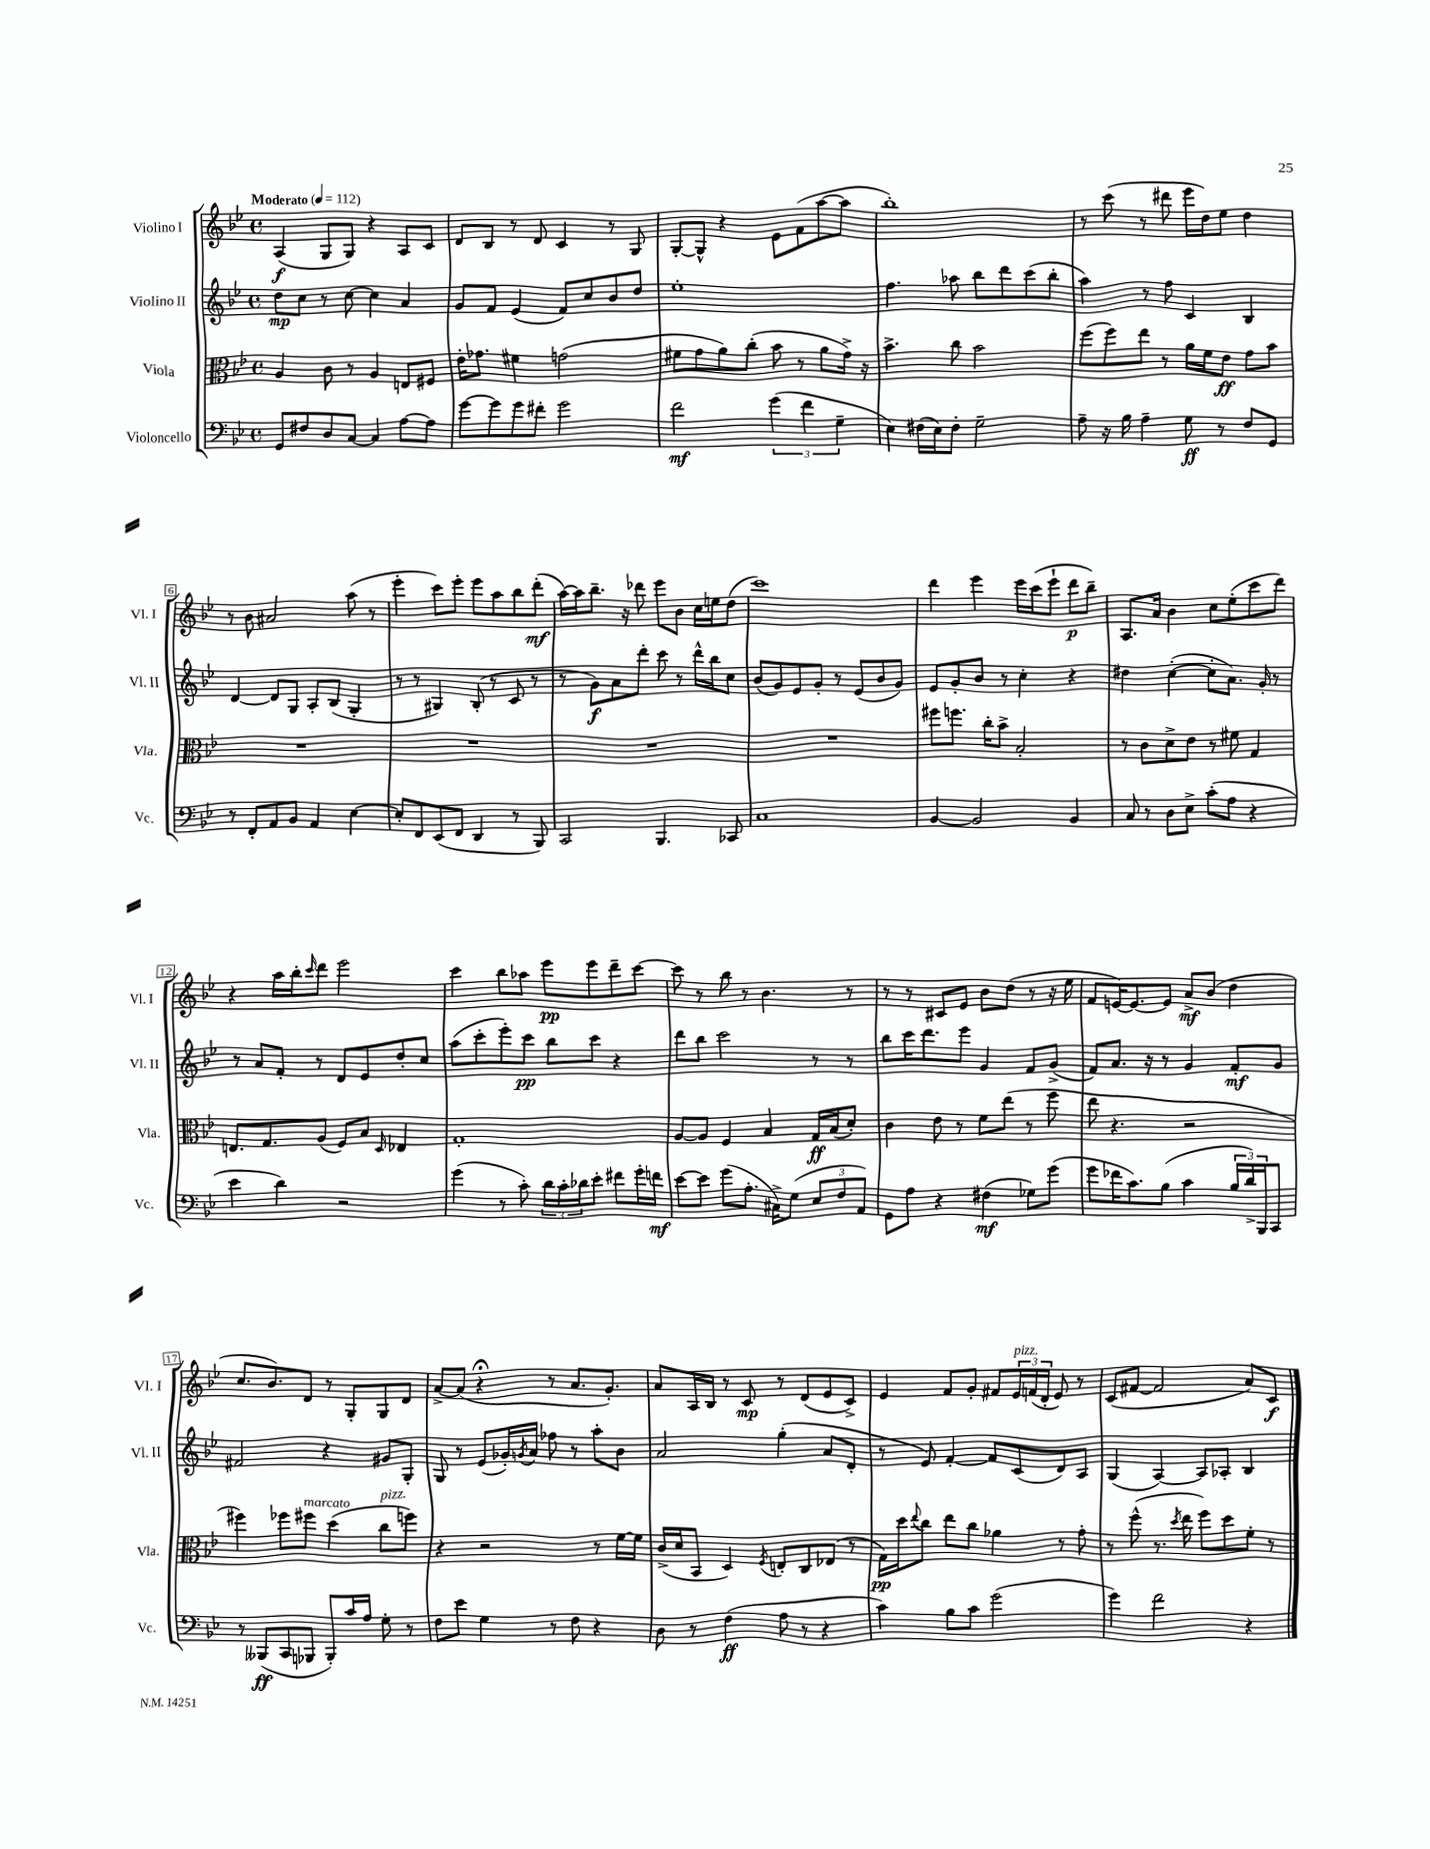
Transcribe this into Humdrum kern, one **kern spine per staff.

**kern	**dynam	**kern	**dynam	**kern	**dynam	**kern	**dynam
*part4	*part4	*part3	*part3	*part2	*part2	*part1	*part1
*staff4	*staff4	*staff3	*staff3	*staff2	*staff2	*staff1	*staff1
*I"Violoncello	*	*I"Viola	*	*I"Violino II	*	*I"Violino I	*
*I'Vc.	*	*I'Vla.	*	*I'Vl. II	*	*I'Vl. I	*
*clefF4	*	*clefC3	*	*clefG2	*	*clefG2	*
*k[b-e-]	*	*k[b-e-]	*	*k[b-e-]	*	*k[b-e-]	*
*M4/4	*	*M4/4	*	*M4/4	*	*M4/4	*
*met(c)	*	*met(c)	*	*met(c)	*	*met(c)	*
*MM112	*	*MM112	*	*MM112	*	*MM112	*
=1	=1	=1	=1	=1	=1	=1	=1
!	!	!	!	!	!	!LO:TX:a:B:t=Moderato	!
8GG/L	.	4A/	.	8dd\L	mp	(4A/	f
8F#X/	.	.	.	8cc\J	.	.	.
8D/	.	8c\	.	8r	.	8G/L	.
[8C/J	.	8r	.	[8cc\	.	8G/J)	.
4C/]	.	4A/	.	4cc\]	.	4r	.
[8A\L	.	8En/L	.	4a/	.	8A/L	.
8A\J]	.	8F#X/J	.	.	.	8c/J	.
=2	=2	=2	=2	=2	=2	=2	=2
[8g\L	.	16e-'\KL	.	8g/L	.	8d/L	.
.	.	8.g-X\J	.	.	.	.	.
8g\]	.	.	.	8f/J	.	8B-/J	.
8g\	.	4f#X\	.	(4e-/	.	8r	.
8f#X'\J	.	.	.	.	.	8d/	.
2g\	.	(2gn\	.	8f/L)	.	4c/	.
.	.	.	.	8cc/	.	.	.
.	.	.	.	8b-/	.	8r	.
.	.	.	.	8dd/J	.	8G/	.
=3	=3	=3	=3	=3	=3	=3	=3
2f\	mf	8f#X\L	.	1ee-'	.	[8G'/L	.
.	.	8g\	.	.	.	8G^^/J]	.
.	.	8a\)	.	.	.	4r	.
.	.	(8cc'\J	.	.	.	.	.
(6g\	.	8b-\	.	.	.	8e-\L	.
.	.	8r	.	.	.	(8f\	.
6f\	.	.	.	.	.	.	.
.	.	8a\L	.	.	.	[8aa\	.
6G~\	.	.	.	.	.	.	.
.	.	16g^\Jk)	.	.	.	8aa\J]	.
.	.	16r	.	.	.	.	.
=4	=4	=4	=4	=4	=4	=4	=4
4E-\)	.	4.b-^\	.	4.ff\	.	1bb-')	.
(16F#X\LL	.	.	.	.	.	.	.
16E-\J)	.	.	.	.	.	.	.
8F#'\J	.	8cc\	.	8aa-X\	.	.	.
2G~\	.	2b-\	.	8bb-\L	.	.	.
.	.	.	.	8ddd\	.	.	.
.	.	.	.	(8ccc\	.	.	.
.	.	.	.	8bb-'\J	.	.	.
=5	=5	=5	=5	=5	=5	=5	=5
8A~\	.	(8ff\L	.	4aa\)	.	8r	.
16r	.	8ff\)	.	.	.	(8ccc\	.
16B-\	.	.	.	.	.	.	.
4A~\	.	8ee-\J	.	8r	.	8r	.
.	.	8r	.	8ff\	.	8ddd#X\	.
8G\	ff	16a\LL	.	4c/	.	16eee-\LL	.
.	.	16f\J	.	.	.	16dd\J)	.
8r	.	8e-\J	ff	.	.	8ee-\J	.
8F/L	.	8g\L	.	4B-/	.	4dd\	.
8GG/J	.	8b-\J	.	.	.	.	.
!!LO:LB:g=z
=6	=6	=6	=6	=6	=6	=6	=6
8r	.	1r	.	[4d/	.	8r	.
8FF'/L	.	.	.	.	.	8b-\	.
8AA/	.	.	.	8d/L]	.	2a#X/	.
8BB-/J	.	.	.	8G/J	.	.	.
4AA/	.	.	.	8A'/L	.	.	.
.	.	.	.	(8B-/J	.	.	.
[4E-\	.	.	.	4G'/	.	(8aa\	.
.	.	.	.	.	.	8r	.
=7	=7	=7	=7	=7	=7	=7	=7
8E-'/L]	.	1r	.	8r	.	4eee-'\	.
8FF/	.	.	.	8r	.	.	.
(8EE-/	.	.	.	4G#X/)	.	8ccc\L)	.
8FF/J	.	.	.	.	.	8eee-'\J	.
4DD/	.	.	.	(8B-'/	.	8eee-\L	.
.	.	.	.	8r	.	8aa\	.
8r	.	.	.	8c/	.	8bb-\	.
8BBB-/)	.	.	.	8r	.	(8ddd'\J	mf
=8	=8	=8	=8	=8	=8	=8	=8
2CC/	.	1r	.	8r	.	[16aa\LL)	.
.	.	.	.	.	.	16aa\J]	.
.	.	.	.	8g\L)	f	8.bb-~\J	.
.	.	.	.	8a\	.	.	.
.	.	.	.	.	.	16r	.
.	.	.	.	8ddd'\J	.	8ddd-X\	.
4.BBB-/	.	.	.	8ccc\	.	8eee-\L	.
.	.	.	.	8r	.	8b-\J	.
.	.	.	.	16ddd^^\LL	.	16cc\LL	.
.	.	.	.	16bb-\J	.	16een\J	.
8CC-X/	.	.	.	8cc\J	.	(8dd\J	.
=9	=9	=9	=9	=9	=9	=9	=9
1C	.	1r	.	(8b-/L	.	1ccc)	.
.	.	.	.	8g/)	.	.	.
.	.	.	.	8e-/	.	.	.
.	.	.	.	8g'/J	.	.	.
.	.	.	.	8r	.	.	.
.	.	.	.	(8e-/L	.	.	.
.	.	.	.	8b-/	.	.	.
.	.	.	.	8g/J)	.	.	.
=10	=10	=10	=10	=10	=10	=10	=10
[4BB-/	.	8ff#X\L	.	8e-/L	.	4ddd\	.
.	.	8.ffn\J	.	8g'/	.	.	.
2BB-/]	.	.	.	8b-/J	.	4eee-\	.
.	.	16cc'\KL	.	.	.	.	.
.	.	8b-^\J	.	8r	.	.	.
.	.	2B-'/	.	4cc'\	.	16eee-\LL	.
.	.	.	.	.	.	(16ccc\J	.
.	.	.	.	.	.	8eee-`\J	.
4BB-/	.	.	.	4r	.	8ddd\L	p
.	.	.	.	.	.	8bb-~\J)	.
=11	=11	=11	=11	=11	=11	=11	=11
8C/	.	8r	.	4dd#X\	.	8.A/L	.
8r	.	8c\L	.	.	.	.	.
.	.	.	.	.	.	16a/Jk	.
8D\L	.	8d^\	.	([4cc'\	.	4b-\	.
8E-^\J	.	8e-\J	.	.	.	.	.
(8c'\L	.	8r	.	8cc'\L]	.	8cc\L	.
8A\J	.	8f#X\	.	8.a\J)	.	(8ee-'\	.
4r	.	4G/	.	.	.	8ccc\	.
.	.	.	.	16g'/	.	.	.
.	.	.	.	8r	.	8ddd\J)	.
!!LO:LB:g=z
=12	=12	=12	=12	=12	=12	=12	=12
4e-\	.	8.En/L	.	8r	.	4r	.
.	.	.	.	8a/L	.	.	.
.	.	8.G/	.	.	.	.	.
4d\)	.	.	.	8f'/J	.	16aa\LL	.
.	.	.	.	.	.	16bb-'\J	.
.	.	.	.	.	.	16qqccc/	.
.	.	(8A/J	.	8r	.	8ddd\J	.
2r	.	8F/L)	.	8d/L	.	2eee-\	.
.	.	8B-/J	.	8e-/	.	.	.
.	.	16qqD/	.	.	.	.	.
.	.	4E-X/	.	8dd'/	.	.	.
.	.	.	.	8cc/J	.	.	.
=13	=13	=13	=13	=13	=13	=13	=13
(4g\	.	1G'	.	(8aa\L	.	4ccc\	.
.	.	.	.	8ccc'\	.	.	.
8r	.	.	.	8eee-'\)	.	8bb-\L	.
8c'\)	.	.	.	8ccc\J	pp	8aa-X\J	.
24d\LL	.	.	.	8bb-\L	.	8eee-\L	pp
24c'\	.	.	.	.	.	.	.
24d-X\J	.	.	.	.	.	.	.
8e-'\J	.	.	.	8ccc\J	.	8eee-\	.
8f#X\L	.	.	.	4r	.	8ddd~\	.
16g'\L	.	.	.	.	.	[8ccc\J	.
16fn\JJ	mf	.	.	.	.	.	.
=14	=14	=14	=14	=14	=14	=14	=14
[8e-\L	.	[8A/L	.	8ddd\L	.	8ccc\]	.
8e-\J]	.	8A/J]	.	8bb-\J	.	8r	.
(8g\L	.	4F/	.	2ccc\	.	8bb-\	.
8.A'\J	.	.	.	.	.	8r	.
.	.	4B-/	.	.	.	4.b-\	.
16C#X^\KL)	.	.	.	.	.	.	.
(8G\J	.	.	.	.	.	.	.
12E-/L	.	16G/LL	ff	8r	.	.	.
.	.	(16B-/J	.	.	.	.	.
12F/	.	.	.	.	.	.	.
.	.	8d'/J)	.	8r	.	8r	.
12AA/J)	.	.	.	.	.	.	.
=15	=15	=15	=15	=15	=15	=15	=15
8GG\L	.	4c\	.	8bb-\L	.	8r	.
8A\J	.	.	.	16ccc\K	.	8r	.
.	.	.	.	8.ddd\	.	.	.
4r	.	8e-\	.	.	.	8c#X/L	.
.	.	8r	.	8eee-\J	.	8e-/J	.
(4F#X\	mf	8f\L	.	4g/	.	8b-\L	.
.	.	(8ee-\J	.	.	.	(8dd\J	.
8G-X\L)	.	8r	.	8f/L	.	8r	.
(8g\J	.	8ff\	.	(8g^/J	.	16r	.
.	.	.	.	.	.	16ee-\	.
=16	=16	=16	=16	=16	=16	=16	=16
8g\L	.	8ee-\	.	8f/L)	.	8f/L	.
16f-X\K	.	4.r	.	8.a/J	.	[16en/K)	.
8.c\)	.	.	.	.	.	8.e/_	.
.	.	.	.	16r	.	.	.
(8B-\J	.	.	.	8r	.	8e/J]	.
4c\	.	2r	.	4g/	.	8a^/L	mf
.	.	.	.	.	.	(8b-/J	.
24B-/LL	.	.	.	8f'/L	mf	4dd\	.
24d^/)	.	.	.	.	.	.	.
24BBB-/J	.	.	.	.	.	.	.
8CC/J	.	.	.	8g/J	.	.	.
!!LO:LB:g=z
=17	=17	=17	=17	=17	=17	=17	=17
8r	.	4ff#X\)	.	2f#X/	.	8.cc/L	.
(8BBB--X/L	ff	.	.	.	.	.	.
.	.	.	.	.	.	8.b-/)	.
8CC/	.	8ff-X\L	.	.	.	.	.
!	!	!LO:TX:a:i:t=marcato	!	!	!	!	!
8BBB-X/J	.	8ff#X\J	.	.	.	8d/J	.
8BBB-'/L)	.	(4dd\	.	4r	.	8r	.
16c/L	.	.	.	.	.	8G'/L	.
16A/JJ	.	.	.	.	.	.	.
!	!	!LO:TX:a:i:t=pizz.	!	!	!	!	!
8G'\	.	8cc\L	.	8g#X/L	.	8G/	.
8r	.	8ffn\J)	.	8G'/J	.	8d/J	.
=18	=18	=18	=18	=18	=18	=18	=18
8F\L	.	4r	.	8G/	.	[8a^/L	.
8e-\J	.	.	.	8r	.	(8a/J]	.
4G\	.	2r	.	(8e-/L	.	4r;<	.
.	.	.	.	16g-X'/L)	.	.	.
.	.	.	.	8qgn/	.	.	.
.	.	.	.	16a/JJ	.	.	.
8r	.	.	.	8ff-X\	.	8r	.
8F\	.	.	.	8r	.	8.a/L	.
4r	.	8r	.	8aa'\L	.	.	.
.	.	.	.	.	.	8.g'/J)	.
.	.	[16f\LL	.	8b-\J	.	.	.
.	.	16f\JJ]	.	.	.	.	.
=19	=19	=19	=19	=19	=19	=19	=19
8D\	.	(16c^/LL	.	2a/	.	8a/L	.
.	.	16d/J	.	.	.	.	.
8r	.	8BB-/J	.	.	.	16A/L	.
.	.	.	.	.	.	16B-/JJ	.
(4F\	ff	4D/)	.	.	.	8r	.
.	.	.	.	.	.	8c/	mp
.	.	8qF/	.	.	.	.	.
8A\	.	8En'/L	.	(4gg'\	.	8r	.
8r	.	8C/	.	.	.	(8d/L	.
4r	.	(8E-X/J	.	8a/L	.	8e-/	.
.	.	8r	.	8d'/J	.	8c^/J)	.
=20	=20	=20	=20	=20	=20	=20	=20
4c\)	.	16G\LL)	pp	8r	.	4e-/	.
.	.	16dd\J	.	.	.	.	.
.	.	8qqee-/	.	.	.	.	.
.	.	8cc\J	.	8e-/)	.	.	.
8B-\L	.	8ee-\L	.	[4f'/	.	8f/L	.
8c\J	.	8cc\J	.	.	.	8g'/J	.
(2g\	.	4a-X\	.	8f/L]	.	8f#X/L	.
!	!	!	!	!	!	!LO:TX:a:i:t=pizz.	!
.	.	.	.	(8c/	.	24e-/L	.
.	.	.	.	.	.	(24fn/	.
.	.	.	.	.	.	24d'/JJ	.
.	.	8r	.	8d/)	.	8e-/)	.
.	.	8g'\	.	8A/J	.	8r	.
=21	=21	=21	=21	=21	=21	=21	=21
4g\)	.	8r	.	(4G/	.	(8c/L	.
.	.	(8ff^^\	.	.	.	[8f#X/J	.
2f\	.	8.r	.	[4A/)	.	2f#/]	.
.	.	8qdd/	.	.	.	.	.
.	.	16ee-\	.	.	.	.	.
.	.	8ff\L)	.	8A/L]	.	.	.
.	.	8dd\	.	8A-X'/J	.	.	.
4r	.	8f'\J	.	4B-/	.	8a/L)	.
.	.	8r	.	.	.	8c/J	f
==	==	==	==	==	==	==	==
*-	*-	*-	*-	*-	*-	*-	*-
